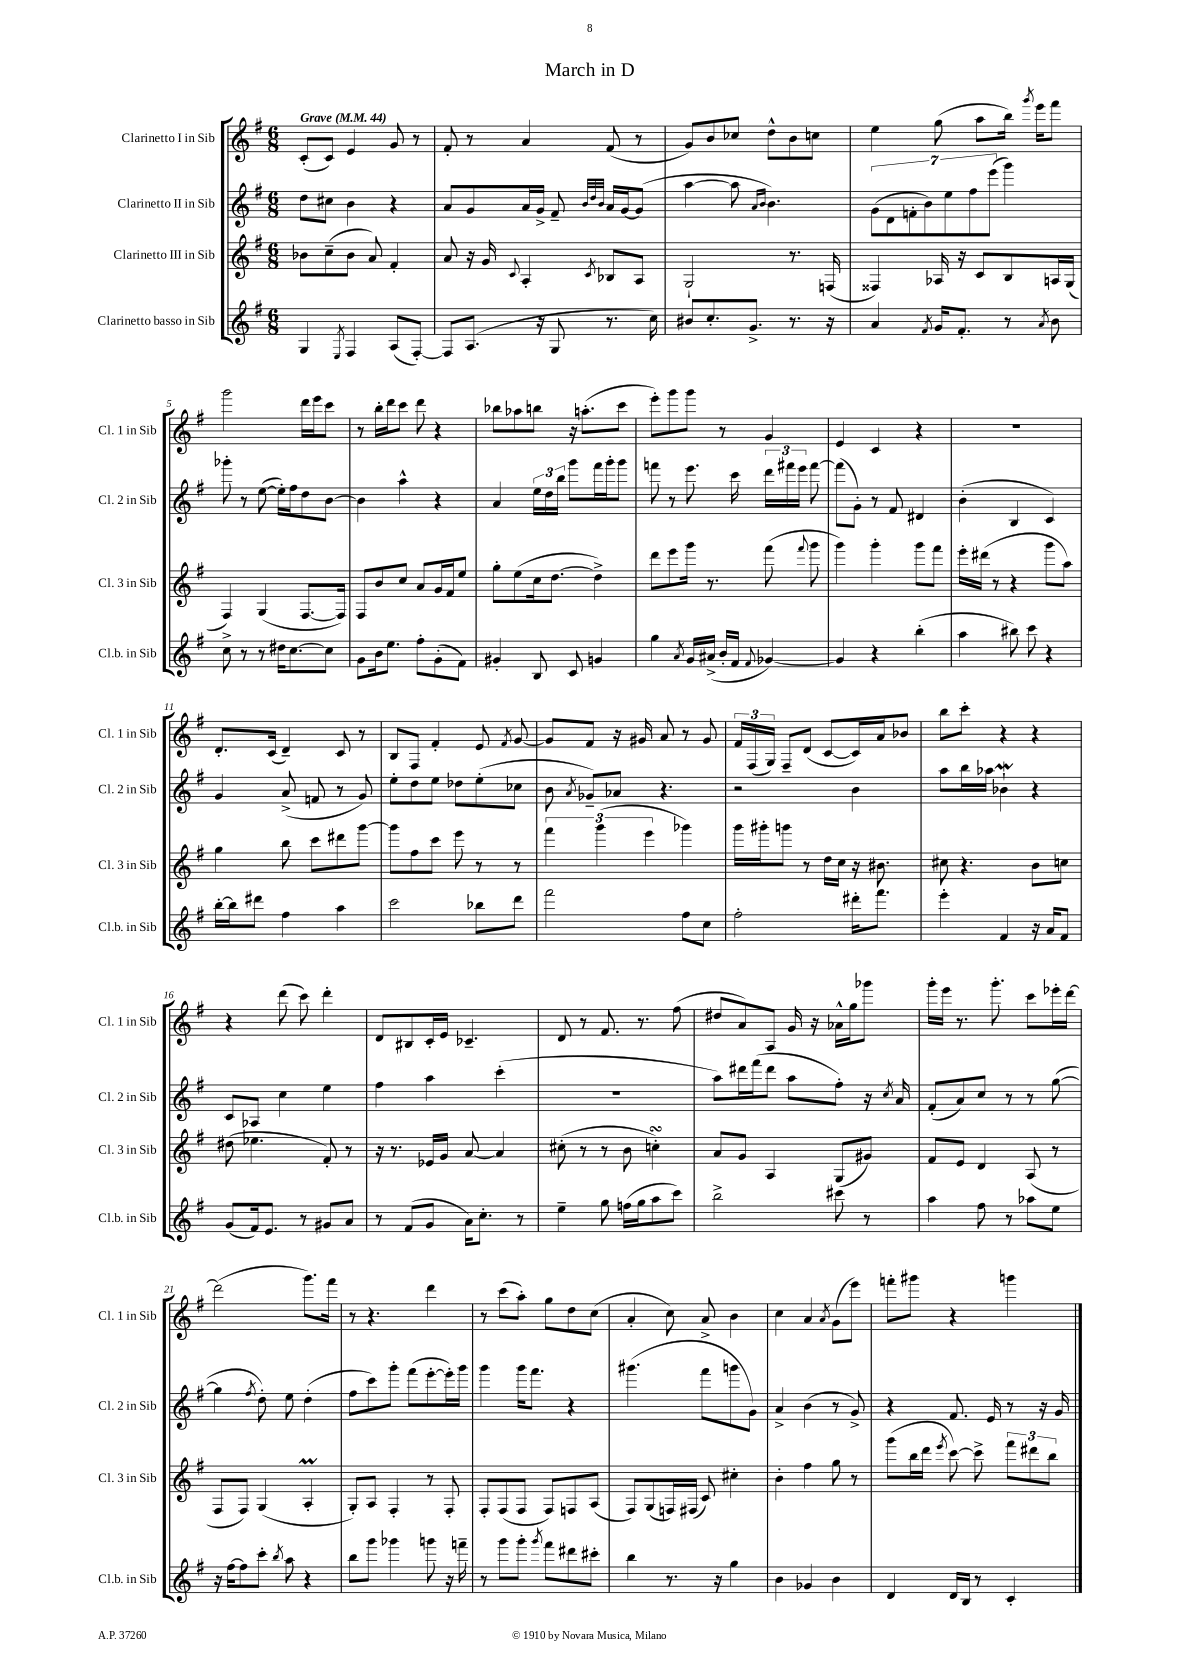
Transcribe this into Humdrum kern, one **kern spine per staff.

**kern	**kern	**kern	**kern
*part4	*part3	*part2	*part1
*staff4	*staff3	*staff2	*staff1
*I"Clarinetto basso in Sib	*I"Clarinetto III in Sib	*I"Clarinetto II in Sib	*I"Clarinetto I in Sib
*I'Cl.b. in Sib	*I'Cl. 3 in Sib	*I'Cl. 2 in Sib	*I'Cl. 1 in Sib
*clefG2	*clefG2	*clefG2	*clefG2
*k[f#]	*k[f#]	*k[f#]	*k[f#]
*M6/8	*M6/8	*M6/8	*M6/8
*MM44	*MM44	*MM44	*MM44
=1	=1	=1	=1
!	!	!	!LO:TX:a:B:t=Grave
4G/	8b-X\L	8dd\L	(8c'/L
.	(8cc~\	8cc#X\J	8c/J)
8qE/	.	.	.
4F#/	8b-\J	4b\	4e/
.	8a/)	.	.
(8A/L	4f#'/	4r	8g/
[8F#'/J)	.	.	8r
=2	=2	=2	=2
8F#/L]	8a/	8a/L	8f#'/
(8.A/J	16r	8g/	8r
.	16g/	.	.
.	8qqc/	.	.
.	4A'/	16a/L	4a/
16r	.	16g^/JJ	.
8G/	.	8f#~/	.
.	.	32qqb/LLL	.
.	.	32qqdd/	.
.	8qc/	32qqb/JJJ	.
8.r	8B-X/L	16a/LL	(8f#/
.	.	[16g/J	.
.	8A/J	(8g/J]	8r
16cc\)	.	.	.
=3	=3	=3	=3
8b#X/L	2G`/	[4aa\	8g/L)
8.cc'/	.	.	8b/
.	.	8aa\]	8cc-X/J
8.g^/J	.	.	.
.	.	16qqa/LL	.
.	.	16qqb/JJ	.
.	.	4.b\)	8dd^^\L
8.r	8.r	.	8b\
.	.	.	8ccn\J
16r	(16Fn/	.	.
=4	=4	=4	=4
4a/	4F##X/)	(14g\L	4ee\
.	.	14d\	.
.	.	14fn'\	.
.	.	14b\)	.
8qf#/	.	.	.
16g/KL	16A-X/	.	(8gg\
.	.	14ee\	.
8.f#'/J	16r	.	.
.	.	14ff#\	.
.	8c/L	.	8aa\L
.	.	(14eee\J	.
8r	8B/	4ggg\)	16bb\Jk)
.	.	.	8qggg/
.	.	.	16eee\KL
8qa/	.	.	.
8b\	16An/L	.	8fff#\J
.	(16G/JJ	.	.
!!LO:LB:g=z
=5	=5	=5	=5
8cc^\	4F#/)	8ggg-X'\	2ggg\
8r	.	8r	.
8r	(4G/	([8ee\	.
16dd#X\KL	.	16ee'\LL])	.
[8.cc\	.	16ff#\J	.
.	[8.F#/L	8dd\	16ddd\LL
.	.	.	16eee\J
8cc\J]	.	[8b\J	8ccc\J
.	16F#/Jk])	.	.
=6	=6	=6	=6
8g\L	8F#/L	4b\]	8r
16b\k	8b/	.	16bb'\LL
8.ee\J	.	.	16ddd\J
.	8cc/J	4aa^^\	8ccc\J
8ff#'\L	8a/L	.	8ddd\
(8g'\	16g/L	4r	4r
.	16f#/J	.	.
8f#\J)	8ee/J	.	.
=7	=7	=7	=7
4g#X'/	8gg'\L	4a/	8bb-X\L
.	(8ee\	.	8aa-X\
8B/	16cc\k	24ee\LL	8bbn\J
.	.	24dd\	.
.	[8.dd\J	.	.
.	.	24bb\JJ	.
8c/	.	8ggg\L	16r
.	.	.	(8.aan'\L
4gn/	4dd^\])	16fff#\L	.
.	.	16ggg'\J	.
.	.	8ggg\J	8ccc\J
=8	=8	=8	=8
4gg\	8ddd\L	8fffn\	8eee'\L)
.	8eee\	8r	8ggg\
8qa/	.	.	.
16g/LL	16ggg\Jk	8.eee\	8ggg\J
(16a#X^/JJ	8.r	.	.
16b'/LL	.	.	8r
16f#/JJ	.	16ccc\	.
8qqf#/	.	.	.
[4g-X/)	(8fff#\	24ddd\LL	4g/
.	.	24fff#X\	.
.	.	24eee\JJ	.
.	8qqfff#/	.	.
.	8ggg\	[8fff#\	.
=9	=9	=9	=9
4g-/]	4ggg\)	(8fff#\L]	4e/
.	.	8g'\J)	.
4r	4ggg'\	8r	4c/
.	.	8f#/	.
(4bb'\	8ggg\L	4d#X/	4r
.	8fff#\J	.	.
=10	=10	=10	=10
4aa\	16eee'\LL	(4b'\	2.r
.	(16ddd#X\JJ	.	.
.	8r	.	.
8bb#X\)	4r	4B/	.
8ccc\	.	.	.
4r	8ggg\L	4c/)	.
.	8aa\J)	.	.
!!LO:LB:g=z
=11	=11	=11	=11
[16bb'\LL	4gg\	4g/	8.d'/L
16bb\J]	.	.	.
8ddd#X\J	.	.	.
.	.	.	(16c/Jk
4ff#\	8bb\	(8a^/	4d~/)
.	8ccc\L	8fn/	.
4aa\	8ddd#X\	8r	8c/
.	[8ggg\J	8g/)	8r
=12	=12	=12	=12
2ccc\	8ggg\L]	8ee'\L	8B/L
.	8ff#\	8dd\	8F#/J
.	8ccc\J	8ee\J	4f#'/
.	8eee\	8dd-X\L	.
8bb-X\L	8r	(8ee'\	8e/
.	.	.	8qf#/
8ddd\J	8r	8cc-X\J	[8g/
=13	=13	=13	=13
2fff#\	6fff#\	8b\	8g/L]
.	.	8qa/	.
.	.	8g-X~/L)	8f#/J
.	(6ggg\	.	.
.	.	8a-X/J	16r
.	.	.	16g#X/
.	6eee\	.	.
.	.	4.r	8a/
8ff#\L	4ggg-X\)	.	8r
8cc\J	.	.	8g#/
=14	=14	=14	=14
2ff#'\	16ggg\LL	2r	24f#/LL
.	.	.	(24F#/
.	16ggg#X'\J	.	.
.	.	.	24G/JJ)
.	8gggn\J	.	8F#~/L
.	8r	.	(8d/J
.	16dd\LL	.	[8c/L
.	16cc\JJ	.	.
16ddd#X'\KL	16r	4b\	16c/L])
8.fff#\J	8.b#X\	.	16a/J
.	.	.	8b-X/J
=15	=15	=15	=15
4eee'\	8cc#X\	8aa\L	8bb\L
.	4.r	16bb\L	8ccc'\J
.	.	16aa-X\JJ	.
4f#/	.	4b-Xw`\	4r
16r	8b\L	4r	4r
16a/KL	.	.	.
8f#/J	8ccn\J	.	.
!!LO:LB:g=z
=16	=16	=16	=16
(8g/L	(8dd#X\	8c/L	4r
16f#/k)	4.ee-X\	8A-X/J	.
8.e/J	.	.	.
.	.	4cc\	(8ddd\
8r	.	.	8ccc\)
8g#X/L	8f#'/)	4ee\	4ddd'\
8a/J	8r	.	.
=17	=17	=17	=17
8r	16r	4ff#\	8d/L
.	8.r	.	.
(8f#/L	.	.	8B#X/
8g/J	16e-X/LL	4aa\	16c'/L
.	16g/JJ	.	16e/JJ
16a\KL)	[8a/	.	4.c-X~/
8.cc'\J	.	.	.
.	4a/]	(4ccc'\	.
8r	.	.	.
=18	=18	=18	=18
4ee~\	(8cc#X'\	2.r	8d/
.	8r	.	8r
8gg\	8r	.	8.f#/
(16ffn\LL	8b\	.	.
16gg\J	.	.	8.r
8aa\	4ccnsSSs'\)	.	.
8ccc\J)	.	.	(8ff#\
=19	=19	=19	=19
2bb^\	8a/L	8aa\L)	8dd#X/L
.	8g/J	16ddd#X\L	8a/)
.	.	(16fff#\J	.
.	4A/	8ddd#\J	8A/J
.	.	8aa\L	16g/
.	.	.	16r
8ccc#X\	(8G/L	8ff#'\J)	16a-X^^\LL
.	.	.	16gg\J
8r	8g#X/J)	16r	8ggg-X\J
.	.	8qcc/	.
.	.	16a/	.
=20	=20	=20	=20
4aa\	8f#/L	(8f#'/L	16ggg'\LL
.	.	.	16eee\JJ
.	8e/J	8a/)	8.r
8ff#\	4d/	8cc/J	.
.	.	.	8.ggg'\
8r	.	8r	.
8aa-X\L	(8A/	8r	8ccc\L
8ee\J	8r	([8gg\	16eee-X'\L
.	.	.	[16ddd\JJ
!!LO:LB:g=z
=21	=21	=21	=21
16r	8F#/L	4gg\]	(2ddd\]
[16ff#\KL	.	.	.
8ff#\]	8F#/J)	.	.
.	.	8qff#/	.
8ccc'\J	(4G/	8dd'\)	.
8qbb/	.	.	.
8aa\	.	8ee\	.
4r	4AM'/	(4dd'\	8.ggg\L)
.	.	.	16fff#\Jk
=22	=22	=22	=22
8bb\L	8G'/L)	8ff#\L	8r
8ggg\J	8A/J	8ccc\)	4.r
4ggg-X\	4F#'/	8ggg'\J	.
.	.	(8fff#\L	.
8gggn\	8r	[8eee'\	4ddd\
16r	8F#'/	16eee'\L])	.
16fffn~\	.	16ggg\JJ	.
=23	=23	=23	=23
8r	8F#'/L	4ggg\	8r
8ggg\L	(8F#/	.	(8ccc\L
8ggg'\J	8F#/J	16ggg\KL	8aa'\J)
.	.	8.fff#\J	.
8qggg/	.	.	.
8fff#\L	8F#/L)	.	8gg\L
8ddd#X\	8Fn/	4r	8dd\
8ccc#X'\J	(8A/J	.	(8cc\J
=24	=24	=24	=24
4bb\	8F#/L)	(4.ggg#X\	4a'/
.	(8G/	.	.
8.r	16Fn/L)	.	8cc\)
.	(16F#X/JJ	.	.
.	8c/)	8fff#\L	8a^/
16r	.	.	.
4gg\	4cc#X'\	8gggn\	4b\
.	.	8g\J)	.
=25	=25	=25	=25
4b\	4b'\	4a^/	4cc\
4g-X/	4ff#\	(4b\	4a/
.	.	.	8qa/
4b\	8gg\	8r	(8g\L
.	8r	8g^/)	8eee\J)
=26	=26	=26	=26
4d/	(8ggg\L	4r	8fffn'\L
.	16bb\L	.	8ggg#X\J
.	16ddd\JJ	.	.
.	8qeee/	.	.
16d/LL	[8ccc\)	8.f#/	4r
16B/JJ	.	.	.
8r	8ccc^\]	.	.
.	.	16e/	.
4c'/	12fff#\L	8r	4gggn\
.	12ddd#X\	.	.
.	.	16r	.
.	12bb\J	.	.
.	.	16g/	.
==	==	==	==
*-	*-	*-	*-
